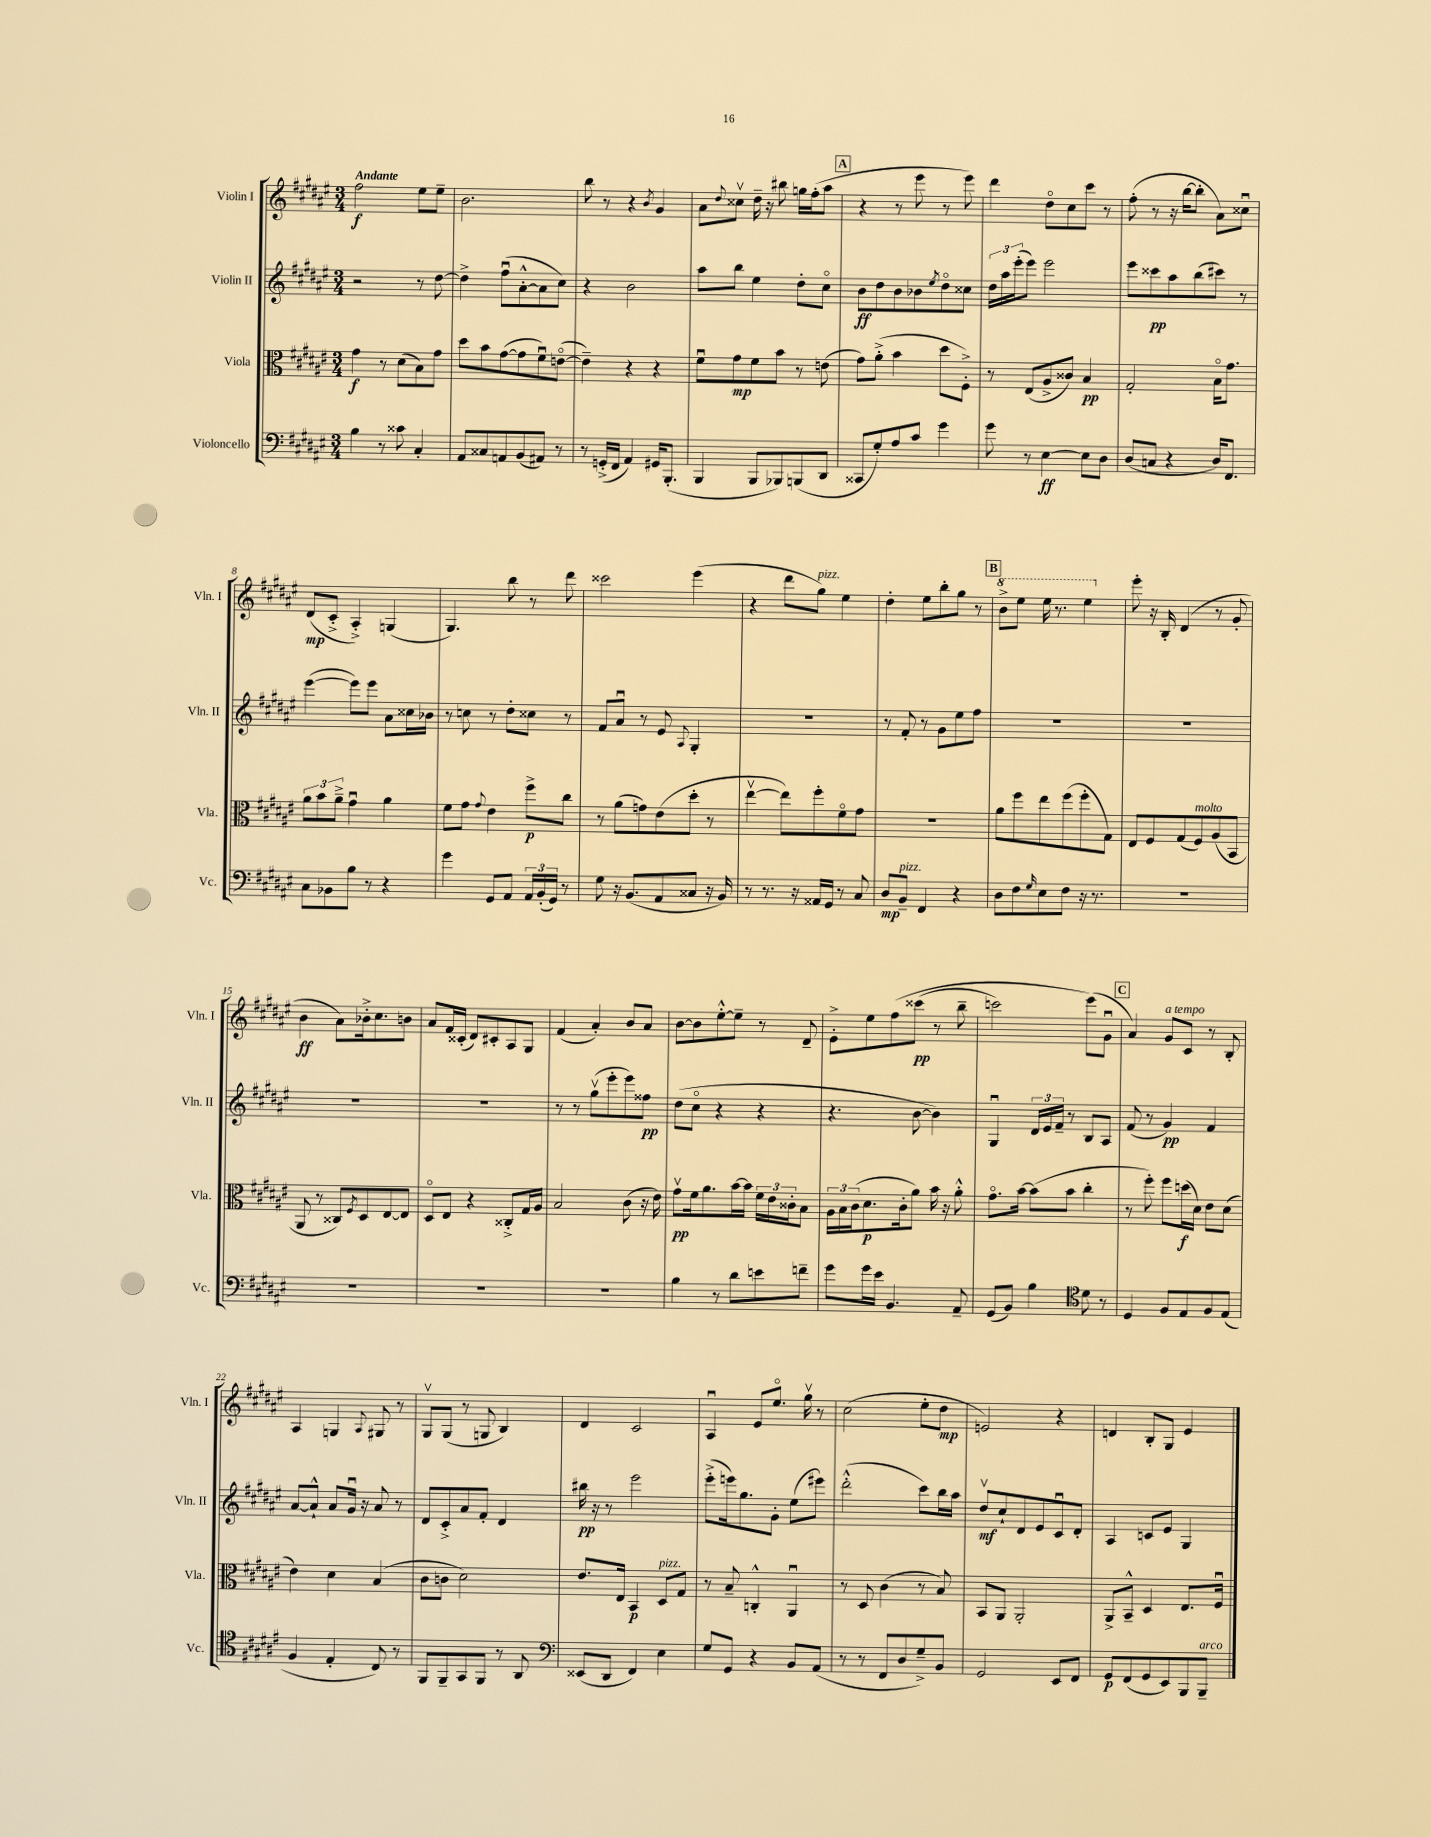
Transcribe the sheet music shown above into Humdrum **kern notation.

**kern	**kern	**kern	**kern
*staff4	*staff3	*staff2	*staff1
*clefF4	*clefC3	*clefG2	*clefG2
*k[f#c#g#d#a#e#]	*k[f#c#g#d#a#e#]	*k[f#c#g#d#a#e#]	*k[f#c#g#d#a#e#]
*M3/4	*M3/4	*M3/4	*M3/4
4B	4g#	2r	2ff#
8r	8r	.	.
8c##	(8d#	.	.
4C#'	8B)	8r	8ee#
.	8g#	[8dd#	8ee#~
=	=	=	=
8AA#	8dd#	4dd#^]	2.b
8C##	8b	.	.
8AA	([8g#	(8ff#u	.
(8BB	8g#]	[8a#'^^	.
8AA#)	8f#u)	8a#]	.
8r	([8eo	8cc#)	.
=	=	=	=
8r	4e~])	4r	8bb
(16GG'^	.	.	8r
16FF#	.	.	.
4AA#)	4r	2b	4r
.	.	.	8qb
16GG#	4r	.	4g#
(8.BBB'	.	.	.
=	=	=	=
4BBB	8f#u	8aa#	8a#
.	.	.	8qqdd#
.	8g#	8bb	8cc##v
8BBB	8f#	4ee#	16dd#~
.	.	.	16r
8BBB-)	8b	.	8bb#
(8BBB	8r	8dd#'	16gg
.	.	.	(16ff#'
8DD#	(8e	8cc#o	8aa#
=	=	=	=
8CC##	8g#)	8b	4r
8G#')	(8a#'^	8dd#	.
8A#	4b	8b	8r
8c#	.	8b-	8eee#
.	.	8qee#	.
4g#	8dd#	8dd#o	8r
.	8F#'^)	8cc##	8eee#)
=	=	=	=
8g#	8r	24dd#	4ddd#
.	.	24aa#	.
.	.	(24eee#'	.
8r	(8E#	8eee#)	.
[4E#	8A#^	2eee#	8dd#o
.	8c##)	.	8cc#
8E#]	4B	.	8ccc#
8D#	.	.	8r
=	=	=	=
(8D#	2G#'	8eee#	(8ff#'
8C	.	8ccc##	8r
4r	.	8aa#	16r
.	.	.	[16bb
.	.	(8bb	8bb']
16D#)	16Bo	8ccc#)	8a#)
8.FF#	8.g#	.	.
.	.	8r	8cc##u
=	=	=	=
8C#	12a#	([4eee#	(8d#
.	12b	.	.
8BB-	.	.	8c#'^
.	12a#~^	.	.
8B	4g#u	8eee#])	4A#'^)
8r	.	8eee#	.
4r	4a#	8a#	(4G
.	.	16cc##	.
.	.	16b-	.
=	=	=	=
4g#	8f#	8r	4.G#)
.	8g#	8cc	.
.	8qqg#	.	.
8GG#	4e#	8r	.
8AA#	.	8dd#'	8bb
24AA#	8ff#^	8cc##	8r
(24BB'	.	.	.
24GG#)	.	.	.
8r	8cc#	8r	8ddd#
=	=	=	=
8G#	8r	8f#	2ccc##
16r	(8a#	8a#u	.
(8.BB	.	.	.
.	8g)	8r	.
8AA#	(8e#	8e#	.
.	.	8qqA#	.
8C##	8dd#'	4G#'	(4eee#
16r	8r	.	.
16BB)	.	.	.
=	=	=	=
8r	[4ee#v	2.r	4r
8.r	.	.	.
.	8ee#])	.	8ddd#
16r	.	.	.
16AA##	8ff#'	.	8gg#)
16GG#	.	.	.
8r	8f#o	.	4ee#
8C#	8g#	.	.
=	=	=	=
8D#	2.r	8r	4dd#'
8BB~	.	8f#'	.
4FF#	.	8r	8ee#
.	.	8g#	8bb'
4r	.	8ee#	8gg#
.	.	8ff#	8r
=	=	=	=
8D#	8a#	2.r	8bb^
8F#	8ff#	.	8eee#
16qqG#	.	.	.
8E#	8ee#	.	16eee#
.	.	.	8.r
8F#	(8ff#	.	.
16r	8ff#'	.	4eee#
8.r	.	.	.
.	8G#)	.	.
=	=	=	=
2.r	8E#	2.r	8eee#'
.	8F#	.	16r
.	.	.	16B'
.	(8G#	.	(4d#
.	8F#)	.	.
.	(8A#	.	8r
.	8BB	.	8g#'
=	=	=	=
2.r	8AA#	2.r	4b
.	8r	.	.
.	8C##)	.	8a#)
.	8qF#	.	.
.	8D#	.	16b-'^
.	.	.	8.cc#
.	[8E#	.	.
.	8E#]	.	8b
=	=	=	=
2.r	8D#o	2.r	8a#
.	8E#	.	16f#
.	.	.	(16c##'
.	4r	.	8d#)
.	.	.	8c#'
.	8C##'^	.	8A#
.	16G#	.	8G#
.	16A#	.	.
=	=	=	=
2.r	2B	8r	(4f#
.	.	8r	.
.	.	(8gg#v	4a#')
.	.	8eee#'	.
.	(8c#	8eee#)	8b
.	16r	8ff##	8a#
.	16e#)	.	.
=	=	=	=
4B	8g#v	(8dd#	[8b
.	16f#	8cc#o	8b]
.	8.a#	.	.
8r	.	4r	[8ee#'^^
8d#	[16b	.	8ee#~]
.	16b]	.	.
8e	24f#	4r	8r
.	24e#	.	.
.	24c##'	.	.
8f~	8B	.	8d#~
=	=	=	=
8g#	24A#	4.r	8e#'^
.	24B	.	.
.	(24c#	.	.
16g#	8.d#	.	8ee#
16e#	.	.	.
4.BB	.	.	&(8ff#
.	16c#'	.	.
.	8a#)	[8b	(8ccc##
.	16b	4b])	8r
.	16r	.	.
8AA#~	8a#'^^	.	8bb~
=	=	=	=
(8GG#	8.g#o	4G#u	2ccc)
8BB)	.	.	.
.	[16b	.	.
4B	(8b]	24d#	.
.	.	24e#	.
.	.	24f#~	.
.	8b	8r	.
*clefC4	*	*	*
8d#	4cc#'	8B	(8eee#&)
8r	.	8A#	8g#u
=	=	=	=
4D#	8r	(8f#	4a#)
.	8ff#')	8r	.
8F#	8ff#	4g#)	8g#
8E#	(16dd	.	8c#
.	16d#)	.	.
8F#	8e#	4f#	8r
(8E#	(8d#	.	8B'
=	=	=	=
4F#	4e#)	[8a#	4A#
.	.	8a#`^^]	.
4E#'	4d#	8a#	4G
.	.	16g#u	.
.	.	16r	.
.	.	.	8qqA#
8C#)	(4B	8a#	8G#
8r	.	8r	8r
=	=	=	=
8FF#	8c#	8d#	8G#v
8FF#~	8c	8c#'^	(8G#
8GG#	2d#)	8a#	8r
8FF#	.	8f#'	8G
8r	.	4d#	4B)
8AA#	.	.	.
=	=	=	=
*clefF4	*	*	*
(8EE##	8.e#	16bb#	4d#
.	.	16r	.
8DD#	.	8r	.
.	16E#	.	.
4FF#)	4BB	2eee#	2c#
4E#	8D#	.	.
.	8G#	.	.
=	=	=	=
8G#	8r	(8eee#'^	4A#u
8GG#	8B~	16eee)	.
.	.	8.gg#	.
4r	4C'^^	.	8e#
.	.	8g#'	8.ee#o
8BB	4AA#u	(8ee#	.
.	.	.	16gg#v
(8AA#	.	8eee#)	8r
=	=	=	=
8r	8r	(2ddd#'^^	(2cc#
8r	8D#	.	.
8FF#	(4c#	.	.
8D#	.	.	.
8G#~^)	8r	8ccc#)	8ee#'
8BB	8B)	16bb	8dd#
.	.	16aa#	.
=	=	=	=
2GG#	8BB	8dd#v	2e)
.	8AA#	8cc#`	.
.	2AA#'	8d#	.
.	.	8e#	.
8EE#	.	8c#u	4r
8FF#	.	8d#'	.
=	=	=	=
8GG#	8AA#^	4A#	4d
(8FF#	8BB~^^	.	.
8GG#	4D#	8c	8B'
8EE#)	.	8e#	8G#
8BBB	8.E#	4G#	4e#
8BBB~	.	.	.
.	16F#u	.	.
==	==	==	==
*-	*-	*-	*-
